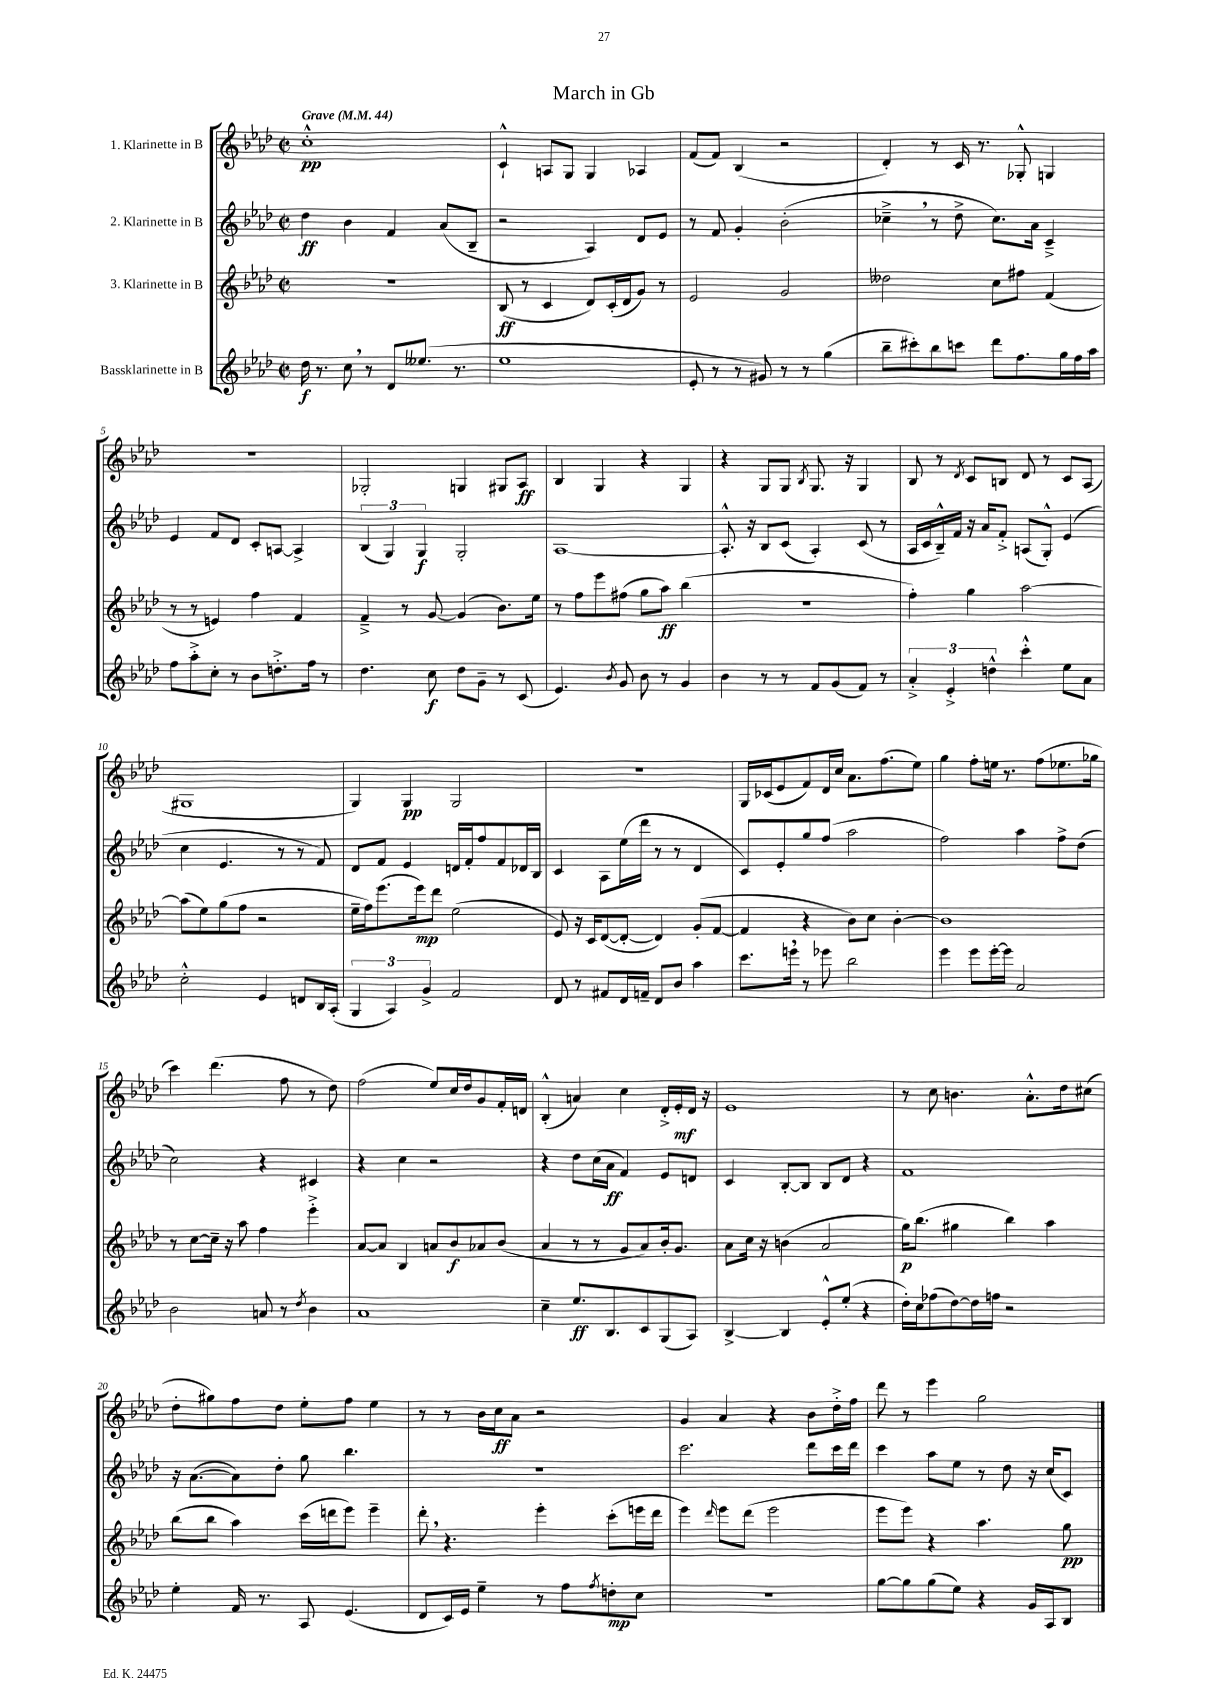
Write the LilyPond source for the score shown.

\header { title = "March in Gb" }
<<
\new StaffGroup <<
\new Staff = "s0" \with { instrumentName = "1. Klarinette in B" } {
    \clef treble \key aes \major \defaultTimeSignature \time 2/2 \tempo "Grave" 4 = 44
    c''1-.-^\pp |
    c'4-!-^ a8 g8 g4 aes4 |
    f'8( f'8) bes4( r2 |
    des'4-.) r8 c'16 r8. ges8-.-^ g4 |
    R1 |
    ges2-. g4 gis8 aes8\ff |
    bes4 g4 r4 g4 |
    r4 g8 g8 \acciaccatura { bes8 } g8. r16 g4 |
    bes8 r8 \acciaccatura { des'8 } c'8 b8 des'8 r8 c'8 aes8( |
    gis1 |
    g4) g4\pp g2 |
    r1 |
    g16 ces'16( ees'8 f'8) des'16 c''16 aes'8. f''8.( ees''8) |
    g''4 f''8-. e''16 r8. f''8( ees''8. ges''16 |
    c'''4) des'''4.( f''8 r8 des''8) |
    f''2( ees''8) c''16 des''16 g'8 f'16-. d'16 |
    bes4-.-^( a'4) c''4 des'16-.-> ees'16-.\mf des'16 r16 |
    ees'1 |
    r8 c''8 b'4. aes'8.-.-^ des''16 cis''8( |
    des''8-. gis''8) f''8 des''8 ees''8-. f''8 ees''4 |
    r8 r8 bes'16 c''16\ff aes'8 r2 |
    g'4 aes'4 r4 bes'8 des''16-.-> f''16 |
    des'''8 r8 ees'''4 g''2 \bar "|." |
}
\new Staff = "s1" \with { instrumentName = "2. Klarinette in B" } {
    \clef treble \key aes \major \defaultTimeSignature \time 2/2
    des''4\ff bes'4 f'4 aes'8( bes8-- |
    r2 aes4) des'8 ees'8 |
    r8 f'8 g'4-. bes'2-.( |
    ces''4---> \breathe r8 des''8-> ces''8.) aes'16 c'4---> |
    ees'4 f'8 des'8 c'8-. a8~ a4-> |
    \tuplet 3/2 { bes4( g4) g4\f } g2-. |
    aes1~ |
    aes8.-.-^ r16 bes8 c'8( aes4-.) c'8( r8 |
    aes16 c'16 bes16---^) f'16 r16 aes'16 f'8-.-> a8( g8-.-^) ees'4( |
    c''4 ees'4. r8 r8 f'8) |
    des'8 f'8 ees'4 d'16 f'16-. f''8 f'8 des'16 bes16 |
    c'4 aes8 ees''16( des'''16 r8 r8 des'4 |
    c'8) ees'8-. g''8 f''8( aes''2 |
    f''2) aes''4 f''8-> des''8( |
    c''2) r4 cis'4 |
    r4 c''4 r2 |
    r4 des''8 c''16( aes'16\ff f'4) ees'8 d'8 |
    c'4 bes8~-. bes8 bes8 des'8 r4 |
    f'1 |
    r16 aes'8.~( aes'8) des''8-. g''8 bes''4. |
    R1 |
    c'''2. des'''8 c'''16 des'''16 |
    c'''4 aes''8 ees''8 r8 des''8 r16 c''16( c'8) \bar "|." |
}
\new Staff = "s2" \with { instrumentName = "3. Klarinette in B" } {
    \clef treble \key aes \major \defaultTimeSignature \time 2/2
    R1 |
    bes8\ff( r8 c'4 des'8) c'16-.( des'16 g'8) r8 |
    ees'2 g'2 |
    deses''2 c''8 fis''8 f'4( |
    r8 r8 e'4) f''4 f'4 |
    f'4---> r8 g'8~ g'4( bes'8.) ees''16 |
    r8 f''8 ees'''8 fis''8( g''8 aes''8\ff) bes''4( |
    R1 |
    f''4-.) g''4 aes''2~ |
    aes''8( ees''8) g''8( f''8 r2 |
    ees''16-- f''16) ees'''8.( ees'''16\mp) des'''8 ees''2( |
    ees'8) r16 c'16 des'8~( des'8~-. des'4) g'8-.( f'8~ |
    f'4 r4 bes'8) c''8 bes'4~-. |
    bes'1 |
    r8 c''8~ c''16-- r16 aes''8 f''4 ees'''4-.-> |
    aes'8~ aes'8 bes4 a'8 bes'8\f aes'8 bes'8( |
    aes'4 r8 r8 g'8 aes'8) bes'16-. g'8. |
    aes'8 c''16 r16 b'4( aes'2 |
    g''16\p) bes''8.( gis''4 bes''4) aes''4 |
    bes''8( bes''8 aes''4) c'''16( d'''16 ees'''8) ees'''4-- |
    des'''8-. \breathe r4. ees'''4-. c'''8-.( e'''16 des'''16 |
    ees'''4) \grace { des'''16 } ees'''8 des'''8( ees'''2 |
    ees'''8 ees'''8) r4 aes''4. g''8\pp \bar "|." |
}
\new Staff = "s3" \with { instrumentName = "Bassklarinette in B" } {
    \clef treble \key aes \major \defaultTimeSignature \time 2/2
    des''16\f r8. c''8 \breathe r8 des'8 eeses''8.( r8. |
    ees''1 |
    ees'8-. r8 r8 gis'8) r8 r8 g''4( |
    bes''8-- cis'''8-.) bes''8 c'''8 des'''8 f''8. g''16 f''16 aes''16 |
    f''8 aes''8-.-> c''8-. r8 bes'8 d''8.-.-> f''16 r8 |
    des''4. c''8\f des''8 g'8-- r8 c'8( |
    ees'4.) \acciaccatura { bes'8 } g'8 bes'8 r8 g'4 |
    bes'4 r8 r8 f'8 g'8( f'8) r8 |
    \tuplet 3/2 { aes'4-.-> ees'4-.-> d''4-^ } c'''4-.-^ ees''8 aes'8 |
    c''2-.-^ ees'4 d'8 bes16 aes16-.( |
    \tuplet 3/2 { g4 aes4) g'4-> } f'2 |
    des'8 r8 fis'8 des'16 f'16-- des'8 bes'8 aes''4 |
    c'''8. e'''16 \breathe r8 ees'''8 bes''2 |
    ees'''4 ees'''8 ees'''16~-. ees'''16 aes'2 |
    bes'2 a'8 r8 \acciaccatura { des''8 } bes'4 |
    aes'1 |
    c''4-- ees''8.\ff bes8. c'8 g8( aes8) |
    bes4~-> bes4 ees'8-.-^ ees''8-.( r4 |
    des''16-.) c''16 fes''8( des''8~) des''16 f''16 r2 |
    ees''4-. f'16 r8. aes8 ees'4.( |
    des'8 c'16) ees'16 ees''4-- r8 f''8 \acciaccatura { f''8 } d''8-.\mp c''8 |
    R1 |
    g''8~ g''8 g''8( ees''8) r4 g'16 aes16 bes8 \bar "|." |
}
>>
>>
